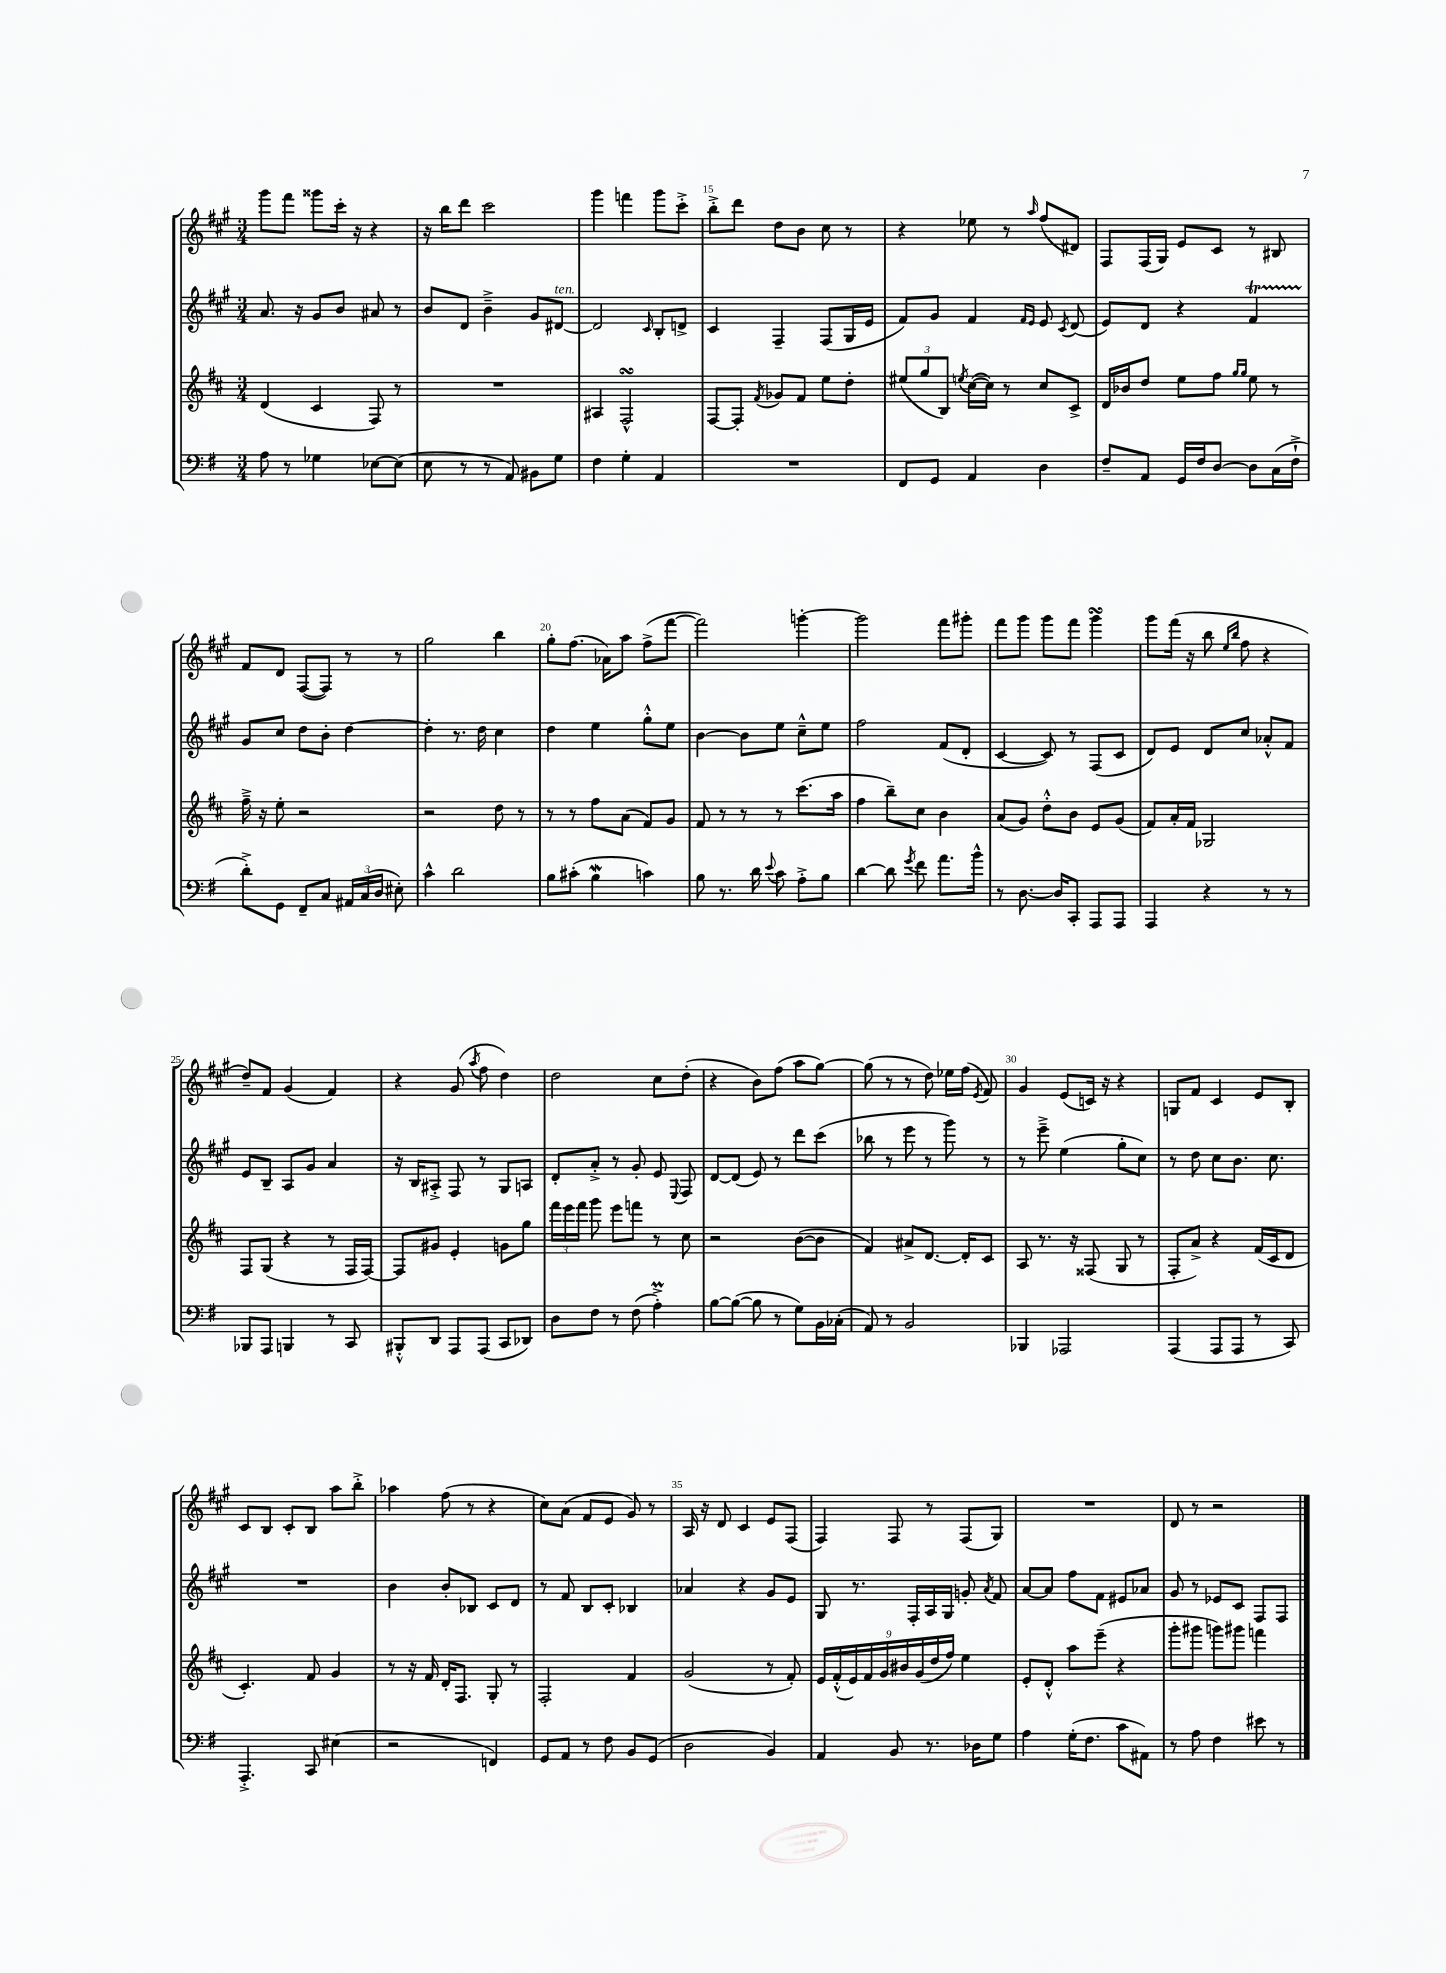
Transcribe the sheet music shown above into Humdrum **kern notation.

**kern	**kern	**kern	**kern
*part4	*part3	*part2	*part1
*staff4	*staff3	*staff2	*staff1
*clefF4	*clefG2	*clefG2	*clefG2
*k[f#]	*k[f#c#]	*k[f#c#g#]	*k[f#c#g#]
*M3/4	*M3/4	*M3/4	*M3/4
=12	=12	=12	=12
8A\	(4d/	8.a/	8ggg#\L
8r	.	.	8fff#\J
.	.	16r	.
4G-X\	4c#/	8g#/L	8ggg##X\L
.	.	8b/J	16ccc#'\Jk
.	.	.	16r
[8E-X\L	8F#/)	8a#X/	4r
(8E-\J]	8r	8r	.
=13	=13	=13	=13
8E\	2.r	8b/L	16r
.	.	.	16bb\KL
8r	.	8d/J	8ddd\J
8r	.	4b~^\	2ccc#\
8AA/)	.	.	.
8BB#X\L	.	8g#/L	.
!	!	!LO:TX:a:i:t=ten.	!
8G\J	.	[8d#X/J	.
=14	=14	=14	=14
4F#\	4A#X/	2d#/]	4ggg#\
4G'\	2F#sSsS^^/	.	4fffn\
.	.	16qqc#/	.
4AA/	.	8B'/L	8ggg#\L
.	.	8dn^/J	8ccc#'^\J
=15	=15	=15	=15
2.r	[8F#/L	4c#/	8bb'^\L
.	8F#'/J]	.	8ddd\J
.	8qf#/	.	.
.	8g-X/L	4F#~/	8dd\L
.	8f#/J	.	8b\J
.	8ee\L	(8F#/L	8cc#\
.	8dd'\J	16G#/L	8r
.	.	16e/JJ	.
=16	=16	=16	=16
8FF#/L	(12ee#X/L	8f#/L)	4r
.	12gg/	.	.
8GG/J	.	8g#/J	.
.	12B/J)	.	.
.	8qeen/	.	.
4AA/	([16cc#\LL	4f#/	8ee-X\
.	16cc#\JJ])	.	.
.	8r	.	8r
.	.	16qqf#/LL	.
.	.	16qqe/JJ	16qqaa/
4D\	8cc#/L	8e/	(8ff#/L
.	.	8qc#/	.
.	8c#^/J	(8d/	8d#X/J)
=17	=17	=17	=17
8F#~/L	16d/LL	8e/L)	8F#/L
.	16b-X/J	.	.
8AA/J	8dd/J	8d/J	(16F#/L
.	.	.	16G#/JJ)
16GG/LL	8ee\L	4r	8e/L
16F#/J	.	.	.
[8D/J	8ff#\J	.	8c#/J
.	16qqgg/LL	.	.
.	16qqgg/JJ	.	.
8D\L]	8ee\	4f#T/	8r
(16C\L	8r	.	8B#X/
16F#`^\JJ	.	.	.
!!LO:LB:g=z
=18	=18	=18	=18
8d'^\L)	16ff#~^\	8g#/L	8f#/L
.	16r	.	.
8GG\J	8ee'\	8cc#/J	8d/J
8FF#~/L	2r	8dd\L	([8F#/L
8C/J	.	8b'\J	8F#/J])
24AA#X/LL	.	[4dd\	8r
(24C/	.	.	.
24D/JJ	.	.	.
8E#X'\)	.	.	8r
=19	=19	=19	=19
4c^^\	2r	4dd'\]	2gg#\
2d\	.	8.r	.
.	.	16dd\	.
.	8dd\	4cc#\	4bb\
.	8r	.	.
=20	=20	=20	=20
8B\L	8r	4dd\	8gg#'\L
(8c#X'\J	8r	.	(8.ff#\J
4BW\	8ff#\L	4ee\	.
.	.	.	16a-X\KL)
.	(8a\J	.	8aa\J
4cn\)	8f#/L)	8gg#'^^\L	(8ff#^\L
.	8g/J	8ee\J	[8fff#\J
=21	=21	=21	=21
8B\	8f#/	[4b\	2fff#\])
8.r	8r	.	.
.	8r	8b\L]	.
16d\	.	.	.
8qqe/	.	.	.
8c\	8r	8ee\J	.
8A'^\L	(8.ccc#\L	8cc#~^^\L	[4gggn'\
8B\J	.	8ee\J	.
.	16aa\Jk	.	.
=22	=22	=22	=22
[4d\	4ff#\	2ff#\	2ggg\]
8d\]	8bb~\L)	.	.
8qg/	.	.	.
8f#\	8cc#\J	.	.
8.a\L	4b\	(8f#/L	8fff#\L
.	.	8d'/J	8ggg#X'\J
16b^^\Jk	.	.	.
=23	=23	=23	=23
8r	(8a/L	[4c#/	8fff#\L
[8.D\	8g/J)	.	8ggg#\J
.	8dd'^^\L	8c#/])	8ggg#\L
16D/KL]	.	.	.
8CC'/J	8b\J	8r	8fff#\J
8AAA/L	8e/L	(8F#/L	4ggg#sSsS\
8AAA/J	(8g/J	8c#/J	.
=24	=24	=24	=24
4AAA/	8f#/L)	8d/L)	8ggg#\L
.	16a'/L	8e/J	(16fff#\Jk
.	16f#/JJ	.	16r
4r	2G-X/	8d/L	8bb\
.	.	.	16qqee/LL
.	.	.	16qqbb/JJ
.	.	8cc#/J	8ff#\
8r	.	8a-X'^^/L	4r
8r	.	8f#/J	.
!!LO:LB:g=z
=25	=25	=25	=25
8BBB-X/L	8F#/L	8e/L	8dd~/L)
8AAA/J	(8G/J	8B~/J	8f#/J
4BBBn/	4r	8A/L	(4g#/
.	.	8g#/J	.
8r	8r	4a/	4f#/)
8CC/	16F#/LL	.	.
.	[16F#/JJ)	.	.
=26	=26	=26	=26
8BBB#X'^^/L	8F#/L]	16r	4r
.	.	16B/KL	.
8DD/J	8g#X/J	8A#X'^/J	.
8AAA/L	4e'/	8F#/	(8g#/
.	.	.	8qaa/
(8AAA/J	.	8r	8ff#\
8CC/L	8gn\L	8G#/L	4dd\)
8DD-X/J)	8gg\J	8An/J	.
=27	=27	=27	=27
8D\L	24fff#\LL	8d'/L	2dd\
.	24eee\	.	.
.	24fff#\JJ	.	.
8F#\J	8ggg\	8a'^/J	.
8r	8eee\L	8r	.
(8F#\	8fffn\J	8g#'/	.
4AM'^\)	8r	8e/	8cc#\L
.	.	8qqE/	.
.	8cc#\	8F#/	(8dd'\J
=28	=28	=28	=28
[8B\L	2r	[8d/L	4r
(8B\J_	.	(8d/J]	.
8B\]	.	8e/)	8b\L)
8r	.	8r	(8ff#\J
8G\L)	([8b\L	8ddd\L	8aa\L
16BB\L	8b\J]	(8ccc#\J	[8gg#\J)
(16C-X'\JJ	.	.	.
=29	=29	=29	=29
8AA/)	4f#/)	8bb-X\	(8gg#\]
8r	.	8r	8r
2BB/	8a#X^/L	8eee\	8r
.	[8.d/J	8r	8dd\)
.	.	8ggg#\)	16ee-X\LL
.	16d'/KL]	.	(16ff#\JJ
.	.	.	8qe/
.	8c#/J	8r	8f#/)
=30	=30	=30	=30
4BBB-X/	8A/	8r	4g#/
.	8.r	8eee~^\	.
2AAA-X/	.	(4ee\	(8e/L
.	16r	.	.
.	(8F##X/	.	16cn/Jk)
.	.	.	16r
.	8G/	8gg#'\L	4r
.	8r	8cc#\J)	.
=31	=31	=31	=31
(4AAA/	8F#'/L	8r	8Gn/L
.	8a^/J)	8dd\	8f#/J
8AAA/L	4r	8cc#\L	4c#/
8AAA/J	.	8.b\J	.
8r	(16f#/LL	.	8e/L
.	16c#/J	8.cc#\	.
8CC/)	8d/J	.	8B'/J
!!LO:LB:g=z
=32	=32	=32	=32
4.AAA'^/	4.c#'/)	2.r	8c#/L
.	.	.	8B/J
.	.	.	8c#'/L
8CC/	8f#/	.	8B/J
(4E#X\	4g/	.	8aa\L
.	.	.	8bb'^\J
=33	=33	=33	=33
2r	8r	4b\	4aa-X\
.	16r	.	.
.	16f#/	.	.
.	16d'/KL	8b'/L	(8ff#\
.	8.F#/J	.	.
.	.	8B-X/J	8r
4FFn/)	8G'/	8c#/L	4r
.	8r	8d/J	.
=34	=34	=34	=34
8GG/L	2F#'/	8r	8cc#\L)
8AA/J	.	8f#/	(8a\J
8r	.	8B/L	8f#/L
8F#\	.	8c#'/J	8e/J
8BB/L	4f#/	4B-X/	8g#/)
(8GG/J	.	.	8r
=35	=35	=35	=35
2D\	(2g/	4a-X/	16A/
.	.	.	16r
.	.	.	8d/
.	.	4r	4c#/
4BB/)	8r	8g#/L	8e/L
.	8f#'/)	8e/J	(8F#/J
=36	=36	=36	=36
4AA/	18e/LL	8G#/	4F#/)
.	(18f#'^^/	.	.
.	18e/)	.	.
.	.	8.r	.
.	18f#/	.	.
.	18g/	.	.
8BB/	.	.	8F#/
.	18b#X/	.	.
.	.	16F#'/LL	.
.	(18g/	.	.
8.r	.	16A/	8r
.	18dd/	.	.
.	.	16G#/JJ	.
.	18ff#/JJ)	.	.
.	4ee\	8gn'/	(8F#/L
16D-X\KL	.	.	.
.	.	8qa/	.
8G\J	.	8f#/	8G#/J)
=37	=37	=37	=37
4A\	8e'/L	[8a/L	2.r
.	8d'^^/J	8a/J]	.
(16G'\KL	8aa\L	8ff#\L	.
8.F#\J	.	.	.
.	(8eee~\J	8f#\J	.
8c\L	4r	8e#X/L	.
8AA#X\J)	.	8a-X/J	.
=38	=38	=38	=38
8r	8ggg'\L	8g#/	8d/
8A\	8ggg#X\J	8r	8r
4F#\	8gggn\L)	8e-X/L	2r
.	8ggg#X\J	8c#/J	.
8e#X\	4fffn\	8F#/L	.
8r	.	8F#/J	.
==	==	==	==
*-	*-	*-	*-
